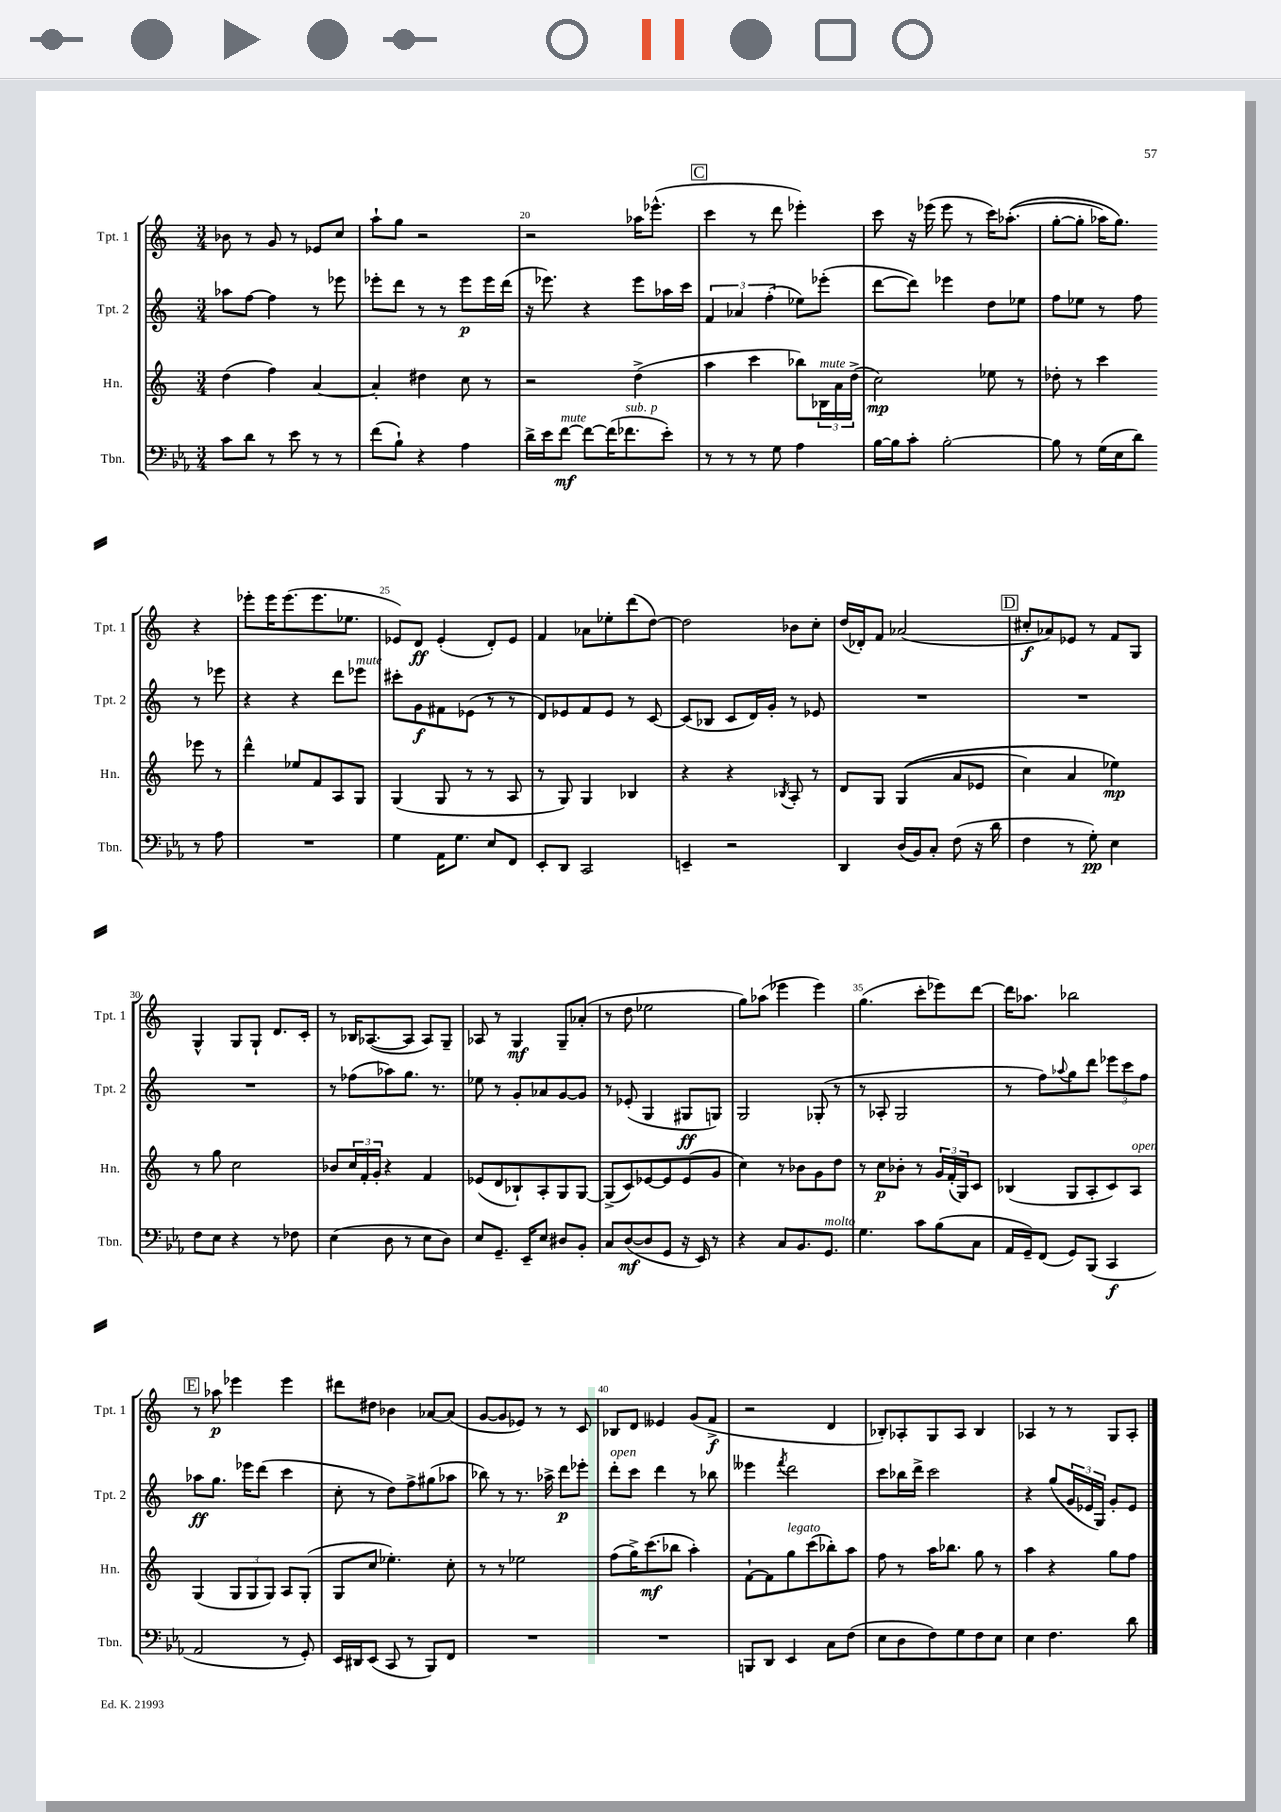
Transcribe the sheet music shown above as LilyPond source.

<<
\new StaffGroup <<
\new Staff = "s0" \with { instrumentName = "Tpt. 1" shortInstrumentName = "Tpt. 1" } {
    \clef treble \key c \major \numericTimeSignature \time 3/4
    bes'8 r8 g'8 r8 ees'8 c''8 |
    a''8-! g''8 r2 |
    r2 aes''16 ees'''8.-^( |
    \mark \markup { \box "C" } c'''4 r8 d'''8 ees'''4-.) |
    c'''8 r16 ees'''16( ees'''8 r8 c'''16) aes''8.-.(\( |
    g''8~-. g''8-. aes''16) g''8.\) r4 |
    ees'''8-. ees'''16 ees'''8.( ees'''8. ees''8. |
    ees'8) d'8\ff ees'4-.( d'8-.) ees'8 |
    f'4 aes'8 ees''8-. d'''8( d''8~) |
    d''2 bes'8 c''8-. |
    d''16( des'16-.) f'8 aes'2( |
    \mark \markup { \box "D" } cis''8-.\f aes'8) ees'8 r8 f'8 g8 |
    g4-^ g8 g8-! d'8. c'16-. |
    r8 bes16 aes8.~( aes8 aes8) g8-- |
    aes8 r8 g4\mf g8-- aes'8-.( |
    r8 d''8 ees''2 |
    g''8) aes''8( ees'''4 ees'''4) |
    g''4.( c'''8-. ees'''8) d'''8~ |
    d'''16 aes''8. bes''2 |
    \mark \markup { \box "E" } r8 aes''8\p ees'''4 ees'''4 |
    dis'''8 dis''8 bes'4 aes'8~ aes'8( |
    g'8~ g'8 ees'8) r8 r8 c'8 |
    bes8 d'8 eeses'4 g'8( f'8->\f |
    r2 d'4 |
    bes8-.) aes8-. g8 aes8 bes4 |
    aes4 r8 r8 g8 aes8-. \bar "|." |
}
\new Staff = "s1" \with { instrumentName = "Tpt. 2" shortInstrumentName = "Tpt. 2" } {
    \clef treble \key c \major \numericTimeSignature \time 3/4
    aes''8 f''8~ f''4 r8 ees'''8 |
    ees'''8-. d'''8 r8 r8 ees'''8\p ees'''16 d'''16( |
    r16 ees'''8.) r4 ees'''8 aes''16 c'''16 |
    \mark \markup { \box "C" } \tuplet 3/2 { f'4 aes'4 f''4-.( } ees''8) ees'''8-.( |
    d'''8~ d'''8) ees'''4 d''8 ees''8 |
    f''8 ees''8 r8 f''8 r8 ees'''8 |
    r4 r4 d'''8 ees'''8^\markup { \italic "mute" } |
    cis'''8-. g'8\f fis'8 ees'8( r8 r8 |
    d'8) ees'8 f'8 ees'8 r8 c'8~ |
    c'8( bes8 c'8 d'16) g'16-. r8 ees'8 |
    R2. |
    \mark \markup { \box "D" } R2. |
    R2. |
    r8 fes''8( aes''8) g''8. r8. |
    ees''8 r8 g'8-. aes'8 g'8~ g'8 |
    r8 ees'8-.( g4 gis8\ff g8) |
    g2 ges8-.( r8 |
    r8 aes8-. g2 |
    r8 f''8) \appoggiatura { aes''8 } g''8 d'''8 \tuplet 3/2 { ees'''8 c'''8 f''8 } |
    \mark \markup { \box "E" } aes''8\ff g''8. ees'''16 d'''8( c'''4 |
    c''8-. r8 d''8) f''8-> gis''8( aes''8 |
    bes''8) r8 r8. aes''16-> d'''8\p ees'''8-. |
    d'''8-.^\markup { \italic "open" } c'''8 d'''4 r8 bes''8 |
    eeses'''4 \acciaccatura { f'''8 } d'''2 |
    c'''8 bes''16 d'''16-> c'''2 |
    r4 g''8( \tuplet 3/2 { g'16 ees'16 g16) } g'8-. ees'8 \bar "|." |
}
\new Staff = "s2" \with { instrumentName = "Hn." shortInstrumentName = "Hn." } {
    \clef treble \key c \major \numericTimeSignature \time 3/4
    d''4( f''4) a'4~ |
    a'4-. dis''4 c''8 r8 |
    r2 d''4->( |
    \mark \markup { \box "C" } a''4 c'''4 bes''8) \tuplet 3/2 { bes16^\markup { \italic "mute" } a'16 d''16->( } |
    c''2\mp) ees''8 r8 |
    des''8-. r8 c'''4 ees'''8 r8 |
    d'''4-^ ees''8 f'8 a8 g8 |
    g4( g8 r8 r8 a8 |
    r8 g8) g4 bes4 |
    r4 r4 \acciaccatura { bes8 } a8-. r8 |
    d'8 g8 g4(\( a'8 ees'8 |
    \mark \markup { \box "D" } c''4) a'4 ees''4\mp\) |
    r8 g''8 c''2 |
    bes'8 \tuplet 3/2 { c''16 f'16-. g'16-. } r4 f'4 |
    ees'8( d'8 bes8-!) a8-. g8 g8~ |
    g8->( c'8) ees'8~ ees'8 ees'8( g'8 |
    c''4) r8 bes'8 g'8 d''8 |
    r8 c''8\p bes'8-. r8 \tuplet 3/2 { g'16 f'16-.( g16) } c'8 |
    bes4( g8 a8-. c'8) a8^\markup { \italic "open" } |
    \mark \markup { \box "E" } g4( \tuplet 3/2 { g8 g8 g8) } a8 g8-.( |
    g8 c''8 ees''4.-.) c''8-. |
    r8 r8 ees''2 |
    f''8( g''16->) c'''8.\mf( bes''8 a''4-.) |
    f'8~-! f'8 g''8^\markup { \italic "legato" } c'''8( bes''8-.) a''8 |
    f''8 r8 a''16 bes''8. g''8 r8 |
    a''4 r4 g''8 f''8 \bar "|." |
}
\new Staff = "s3" \with { instrumentName = "Tbn." shortInstrumentName = "Tbn." } {
    \clef bass \key ees \major \numericTimeSignature \time 3/4
    c'8 d'8 r8 ees'8 r8 r8 |
    f'8( bes8-!) r4 aes4 |
    d'16-> ees'16 f'8~\mf^\markup { \italic "mute" } f'8~ f'16( fes'8.^\markup { \italic "sub. p" } ees'8-.) |
    \mark \markup { \box "C" } r8 r8 r8 g8 aes4 |
    bes16~ bes16 c'8-. bes2~-. |
    bes8 r8 g16( ees16 d'8) r8 aes8 |
    R2. |
    g4 aes,16 g8. ees8 f,8 |
    ees,8-. d,8 c,2 |
    e,4-- r2 |
    d,4 d16( bes,16) c8-. f8( r16 d'16 |
    \mark \markup { \box "D" } f4 r8 g8-.\pp) ees4 |
    f8 ees8 r4 r8 fes8 |
    ees4( d8 r8 ees8 d8) |
    ees8 g,8.-- ees,16-- ees8 dis8 bes,8-. |
    c8 d8~\mf( d8 g,8 r16 ees,16) r8 |
    r4 c8 bes,8. g,8.^\markup { \italic "molto" } |
    g4. c'8 bes8( c8 |
    aes,16 g,16--) f,8( g,8) bes,,8( c,4\f |
    \mark \markup { \box "E" } aes,2 r8 g,8-.) |
    ees,16 dis,16 ees,8( c,8 r8 bes,,8) f,8 |
    R2. |
    R2. |
    b,,8 d,8 ees,4 c8 f8( |
    ees8 d8 f8) g8 f8 ees8 |
    ees4 f4. d'8 \bar "|." |
}
>>
>>
\layout { \context { \Score currentBarNumber = #18 \override BarNumber.break-visibility = ##(#f #t #t) barNumberVisibility = #(every-nth-bar-number-visible 5) } }
